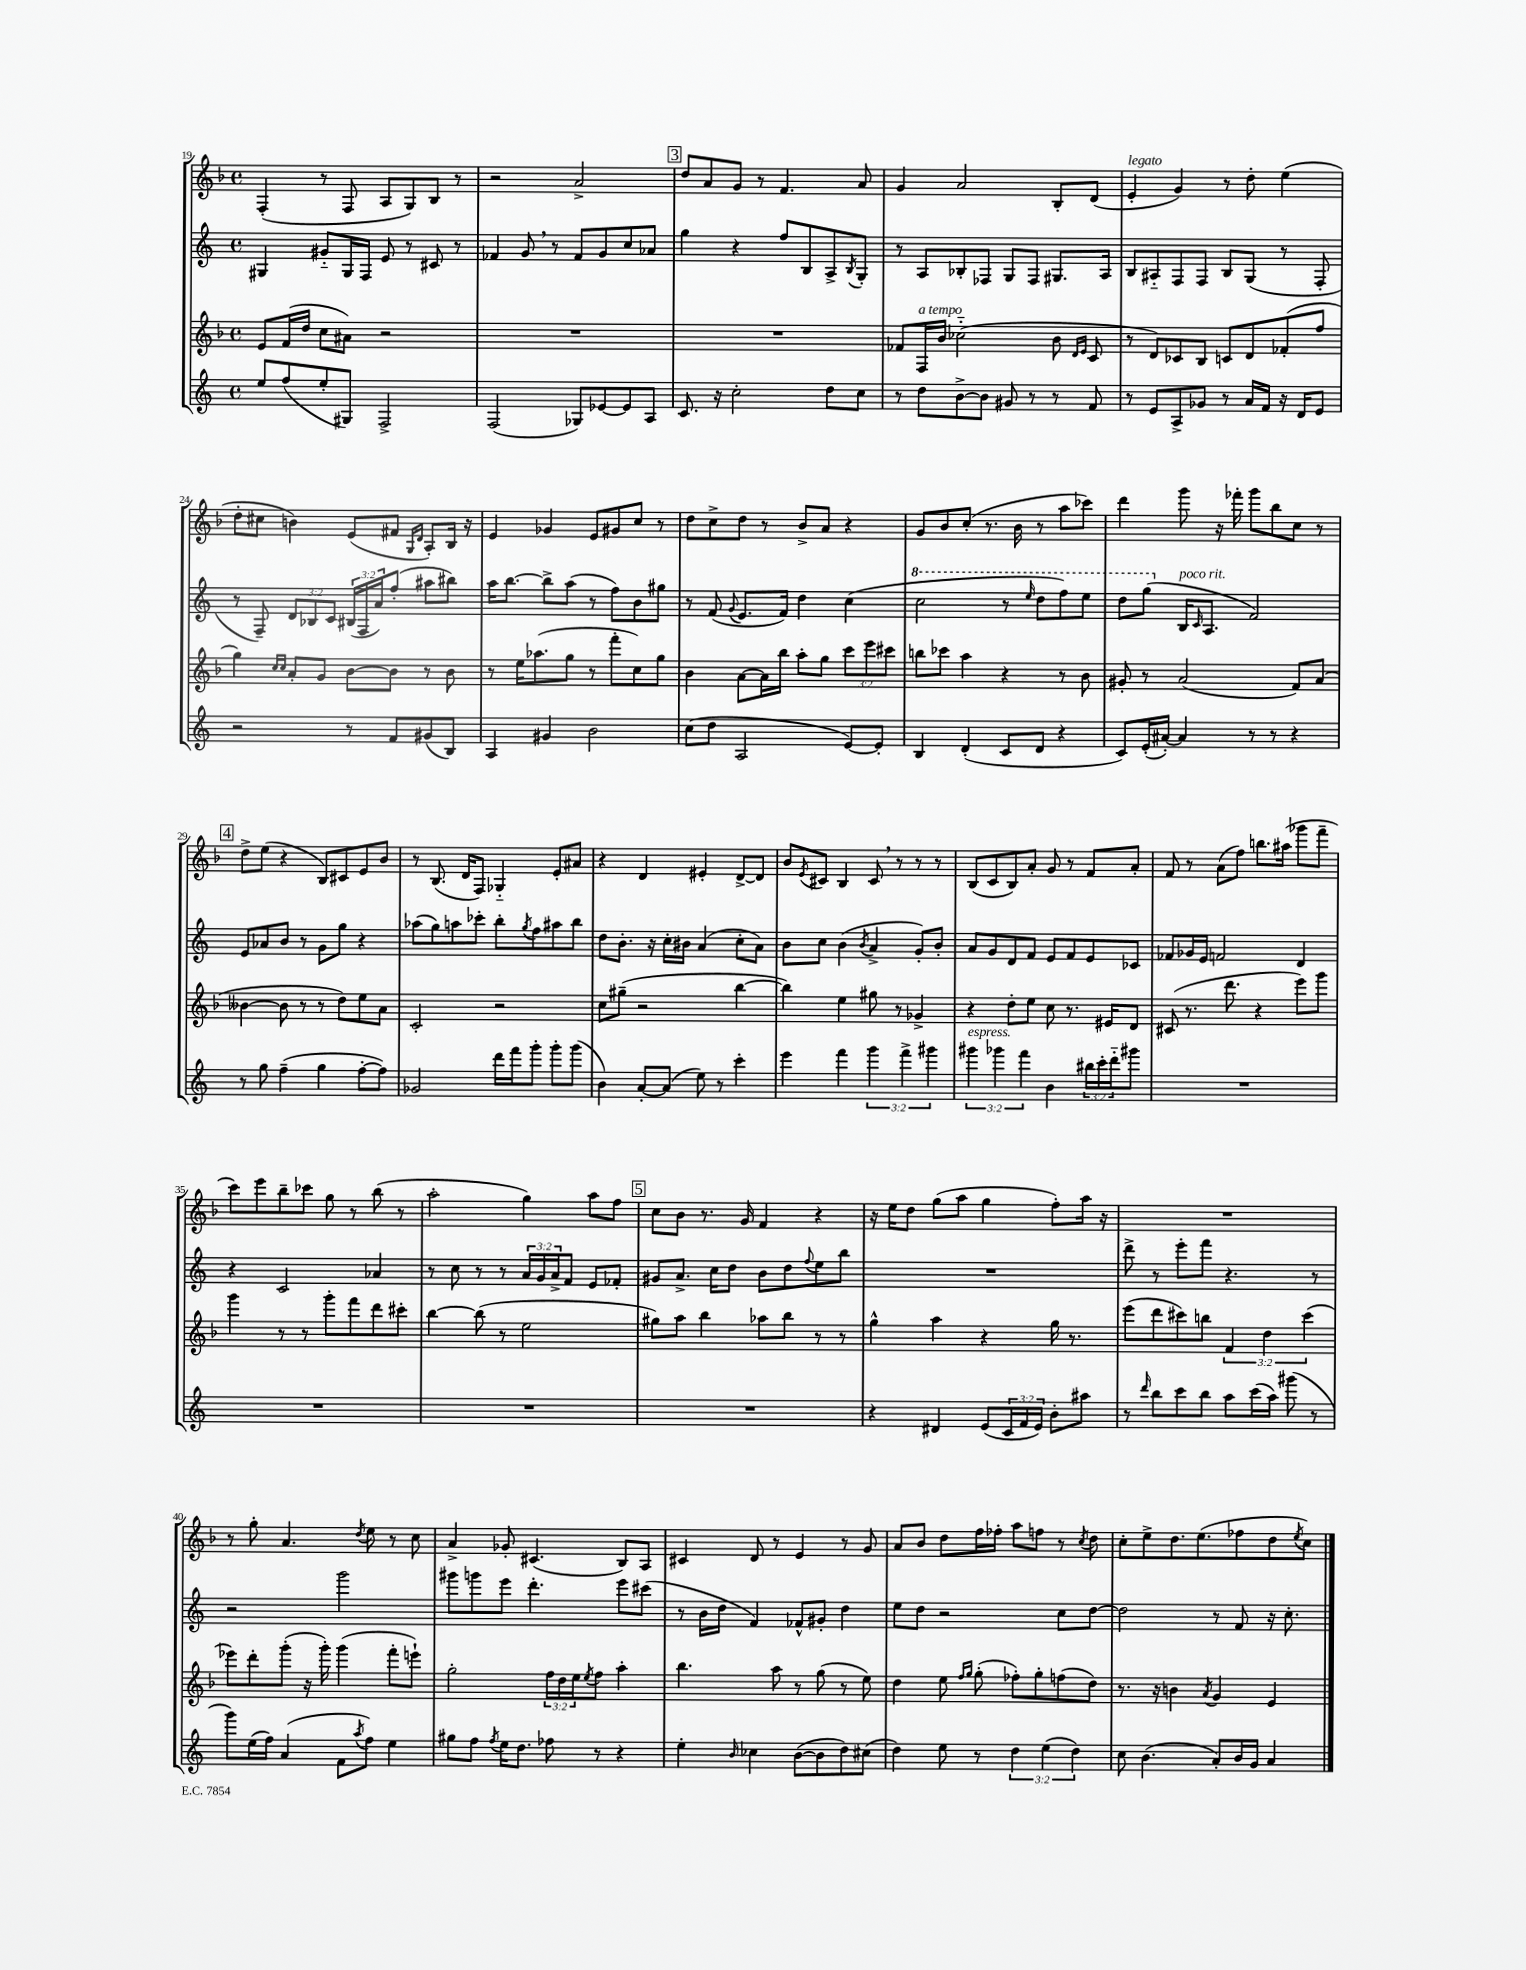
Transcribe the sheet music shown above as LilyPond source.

<<
\new StaffGroup <<
\new Staff = "s0" {
    \clef treble \key f \major \defaultTimeSignature \time 4/4
    f4-.( r8 f8 a8 g8) bes8 r8 |
    r2 a'2-> |
    \mark \markup { \box "3" } d''8 a'8 g'8 r8 f'4. a'8 |
    g'4 a'2 bes8-. d'8( |
    e'4-.^\markup { \italic "legato" } g'4) r8 d''8-. e''4( |
    d''8-. cis''8 b'4) e'8( fis'8 \grace { g16 d'16 } a8-.) bes16 r16 |
    e'4 ges'4 e'8 gis'8 c''8 r8 |
    d''8 c''8-> d''8 r8 bes'8-> a'8 r4 |
    g'8 bes'8 c''8-.( r8. bes'16 r8 a''8 ces'''8) |
    d'''4 g'''8 r16 fes'''16-. g'''8 bes''8 c''8 r8 |
    \mark \markup { \box "4" } d''8-> e''8( r4 bes8) cis'8 e'8 bes'8 |
    r8 bes8.( d'16 f8) ges4-_ e'8-. ais'8 |
    r4 d'4 eis'4-. d'8~-> d'8 |
    bes'8 \acciaccatura { e'8 } cis'8 bes4 cis'8 \breathe r8 r8 r8 |
    bes8( c'8 bes8) a'8-. g'8 r8 f'8 a'8-. |
    f'8 r8 a'8( f''8) b''8. ais''16( ges'''8 f'''8-- |
    c'''8) e'''8 bes''8-- ces'''8 g''8 r8 bes''8( r8 |
    a''2-. g''4) a''8 f''8 |
    \mark \markup { \box "5" } c''8 bes'8 r8. g'16 f'4 r4 |
    r16 e''16 d''8 g''8( a''8 g''4 f''8-.) a''16 r16 |
    R1 |
    r8 g''8-. a'4. \acciaccatura { d''8 } e''8 r8 c''8 |
    a'4-> ges'8-. cis'4.( bes8) a8 |
    cis'4 d'8 r8 e'4 r8 g'8 |
    a'8 bes'8 d''8 f''16 fes''16-. a''8 f''8 r8 \acciaccatura { c''8 } d''8 |
    c''8-. e''8-> d''8. e''8.( fes''8 d''8 \acciaccatura { e''8 } c''8) \bar "|." |
}
\new Staff = "s1" {
    \clef treble \key c \major \defaultTimeSignature \time 4/4 \override Staff.TupletNumber.text = #tuplet-number::calc-fraction-text
    gis4 gis'8-_ gis16 f16 e'8 r8 cis'8 r8 |
    fes'4 g'8 \breathe r8 fes'8 g'8 c''8 aes'8 |
    \mark \markup { \box "3" } g''4 r4 f''8 b8 a8-> \acciaccatura { b8 } g8-. |
    r8 a8 bes8-. fes8 g8 fes8 gis8. a16 |
    b8 ais8-_ f8 f8 b8 g8( r8 f8-. |
    r8 f8--) \tuplet 3/2 { d'8 bes8 c'8 } \tuplet 3/2 { bis16( f16 a'16) } f''8-.( ais''8 bis''8) |
    a''16 b''8.~ b''8-> a''8( r8 f''8) b'8 gis''8 |
    r8 f'8( \appoggiatura { g'8 } e'8. f'16) d''4 c''4( |
    \ottava #1 c'''2 r8 \grace { e'''16 } d'''8 f'''8) e'''8 |
    d'''8 g'''8( \ottava #0 b16^\markup { \italic "poco rit." } \grace { c'16 } a8. f'2) |
    \mark \markup { \box "4" } e'8 aes'8 b'8 r8 g'8 g''8 r4 |
    aes''8( g''8) a''8 ces'''8-. b''8-. \acciaccatura { g''8 } f''8 ais''8 b''8 |
    d''8 b'8.-. r16 c''16-. bis'16 a'4( c''8-. a'8) |
    b'8 c''8 b'4( \acciaccatura { b'8 } a'4-> g'8-.) b'8-. |
    a'8 g'8 d'8 f'8 e'8 f'8 e'8 ces'8 |
    fes'8 ges'16 e'16 f'2 d'4 |
    r4 c'2 aes'4 |
    r8 c''8 r8 r8 \tuplet 3/2 { a'16 g'16 a'16-> } f'8 e'8 fes'8-. |
    \mark \markup { \box "5" } gis'8 a'8.-> c''16 d''8 b'8 d''8 \appoggiatura { f''8 } e''8 b''8 |
    R1 |
    d'''8-> r8 e'''8-. f'''8 r4. r8 |
    r2 g'''2 |
    gis'''8 g'''8 e'''8 d'''4.-. e'''8 cis'''8( |
    r8 b'16 d''16 f'4) fes'8-^ gis'8-. d''4 |
    e''8 d''8 r2 c''8 d''8~ |
    d''2 r8 f'8 r16 c''8.-. \bar "|." |
}
\new Staff = "s2" {
    \clef treble \key f \major \defaultTimeSignature \time 4/4 \override Staff.TupletNumber.text = #tuplet-number::calc-fraction-text
    e'8 f'16( d''16 c''8 ais'8) r2 |
    R1 |
    \mark \markup { \box "3" } R1 |
    fes'8 f16^\markup { \italic "a tempo" } bes'16 ces''2-_( bes'8 \grace { d'16 e'16 } c'8 |
    r8 d'8) ces'8 bes8 c'8 d'8 fes'8-.( f''8 |
    g''4) \grace { c''16 c''16 } a'8-. g'8 bes'8~ bes'8 r8 bes'8 |
    r8 e''16 aes''8.( g''8 r8 f'''8-. c''8) g''8 |
    bes'4 a'8~ a'16 bes''16 a''8-. g''8 \tuplet 3/2 { c'''8 e'''8 cis'''8 } |
    b''8 ces'''8 a''4 r4 r8 bes'8 |
    gis'8-. r8 a'2( f'8) a'8( |
    \mark \markup { \box "4" } beses'4~ beses'8 r8 r8 d''8) e''8 a'8 |
    c'2-. r2 |
    c''8 gis''8--( r2 bes''4~ |
    bes''4) e''4 gis''8 r8 ges'4-> |
    r4 d''8-. e''8 c''8 r8. eis'16 d'8 |
    cis'8( r8. d'''8. r4 e'''8) g'''8 |
    g'''4 r8 r8 g'''8-. f'''8 d'''8 cis'''8-. |
    bes''4~ bes''8( r8 e''2 |
    \mark \markup { \box "5" } gis''8) a''8 bes''4 aes''8 bes''8 r8 r8 |
    g''4-^ a''4 r4 g''16 r8. |
    e'''8( d'''8 cis'''8) b''8 \tuplet 3/2 { f'4 d''4 cis'''4( } |
    ees'''8) d'''8-. g'''8-.( r16 g'''16-.) g'''4( f'''8-. e'''8-!) |
    g''2-. \tuplet 3/2 { f''16 d''16 e''16 } \acciaccatura { e''8 } f''8 a''4-. |
    bes''4. a''8 r8 g''8( r8 e''8) |
    d''4 e''8 \grace { f''16 g''16 } g''8-.( fes''8-.) g''8-. f''8( d''8) |
    r8. r16 b'4 \acciaccatura { a'8 } g'4 e'4 \bar "|." |
}
\new Staff = "s3" {
    \clef treble \key c \major \defaultTimeSignature \time 4/4 \override Staff.TupletNumber.text = #tuplet-number::calc-fraction-text
    e''8 f''8( e''8-. gis8) f2-> |
    f2( ges8) ees'8~ ees'8 a8 |
    \mark \markup { \box "3" } c'8. r16 c''2-. d''8 c''8 |
    r8 d''8 b'8~-> b'8 gis'8 r8 r8 f'8 |
    r8 e'8 a8-> ges'8 r8 a'16 f'16 r16 d'16 e'8 |
    r2 r8 f'8 gis'8( b8) |
    a4 gis'4 b'2 |
    c''8( d''8 a2 e'8~) e'8-. |
    b4 d'4-.( c'8 d'8 r4 |
    c'8) e'16-.( ais'16~-.) ais'4 r8 r8 r4 |
    \mark \markup { \box "4" } r8 g''8 f''4--( g''4 f''8~-. f''8) |
    ges'2 d'''16 f'''16 g'''8-. g'''8-. g'''8( |
    b'4) a'8~-. a'8( e''8) r8 c'''4-. |
    e'''4 f'''4 \tuplet 3/2 { g'''4 f'''4-> gis'''4 } |
    \tuplet 3/2 { gis'''4^\markup { \italic "espress." } ges'''4 f'''4 } b'4 \tuplet 3/2 { bis''16 c'''16-. d'''16-_ } gis'''8 |
    R1 |
    R1 |
    R1 |
    \mark \markup { \box "5" } R1 |
    r4 dis'4 e'8( \tuplet 3/2 { c'16 f'16 e'16) } b'8-. ais''8 |
    r8 \grace { d'''16 } b''8 c'''8 b''8 a''8 c'''16( a''16) gis'''8( r8 |
    g'''8) e''16( f''16) a'4( f'8 \acciaccatura { a''8 } f''8) e''4 |
    gis''8 f''8 \acciaccatura { f''8 } e''16 d''8. fes''8 r8 r4 |
    e''4-. \grace { b'16 } ces''4 b'8~( b'8 d''8) cis''8( |
    d''4) e''8 r8 \tuplet 3/2 { d''4 e''4( d''4) } |
    c''8 b'4.( a'8-.) b'16 g'16 a'4 \bar "|." |
}
>>
>>
\layout { \context { \Score currentBarNumber = #19 } }
